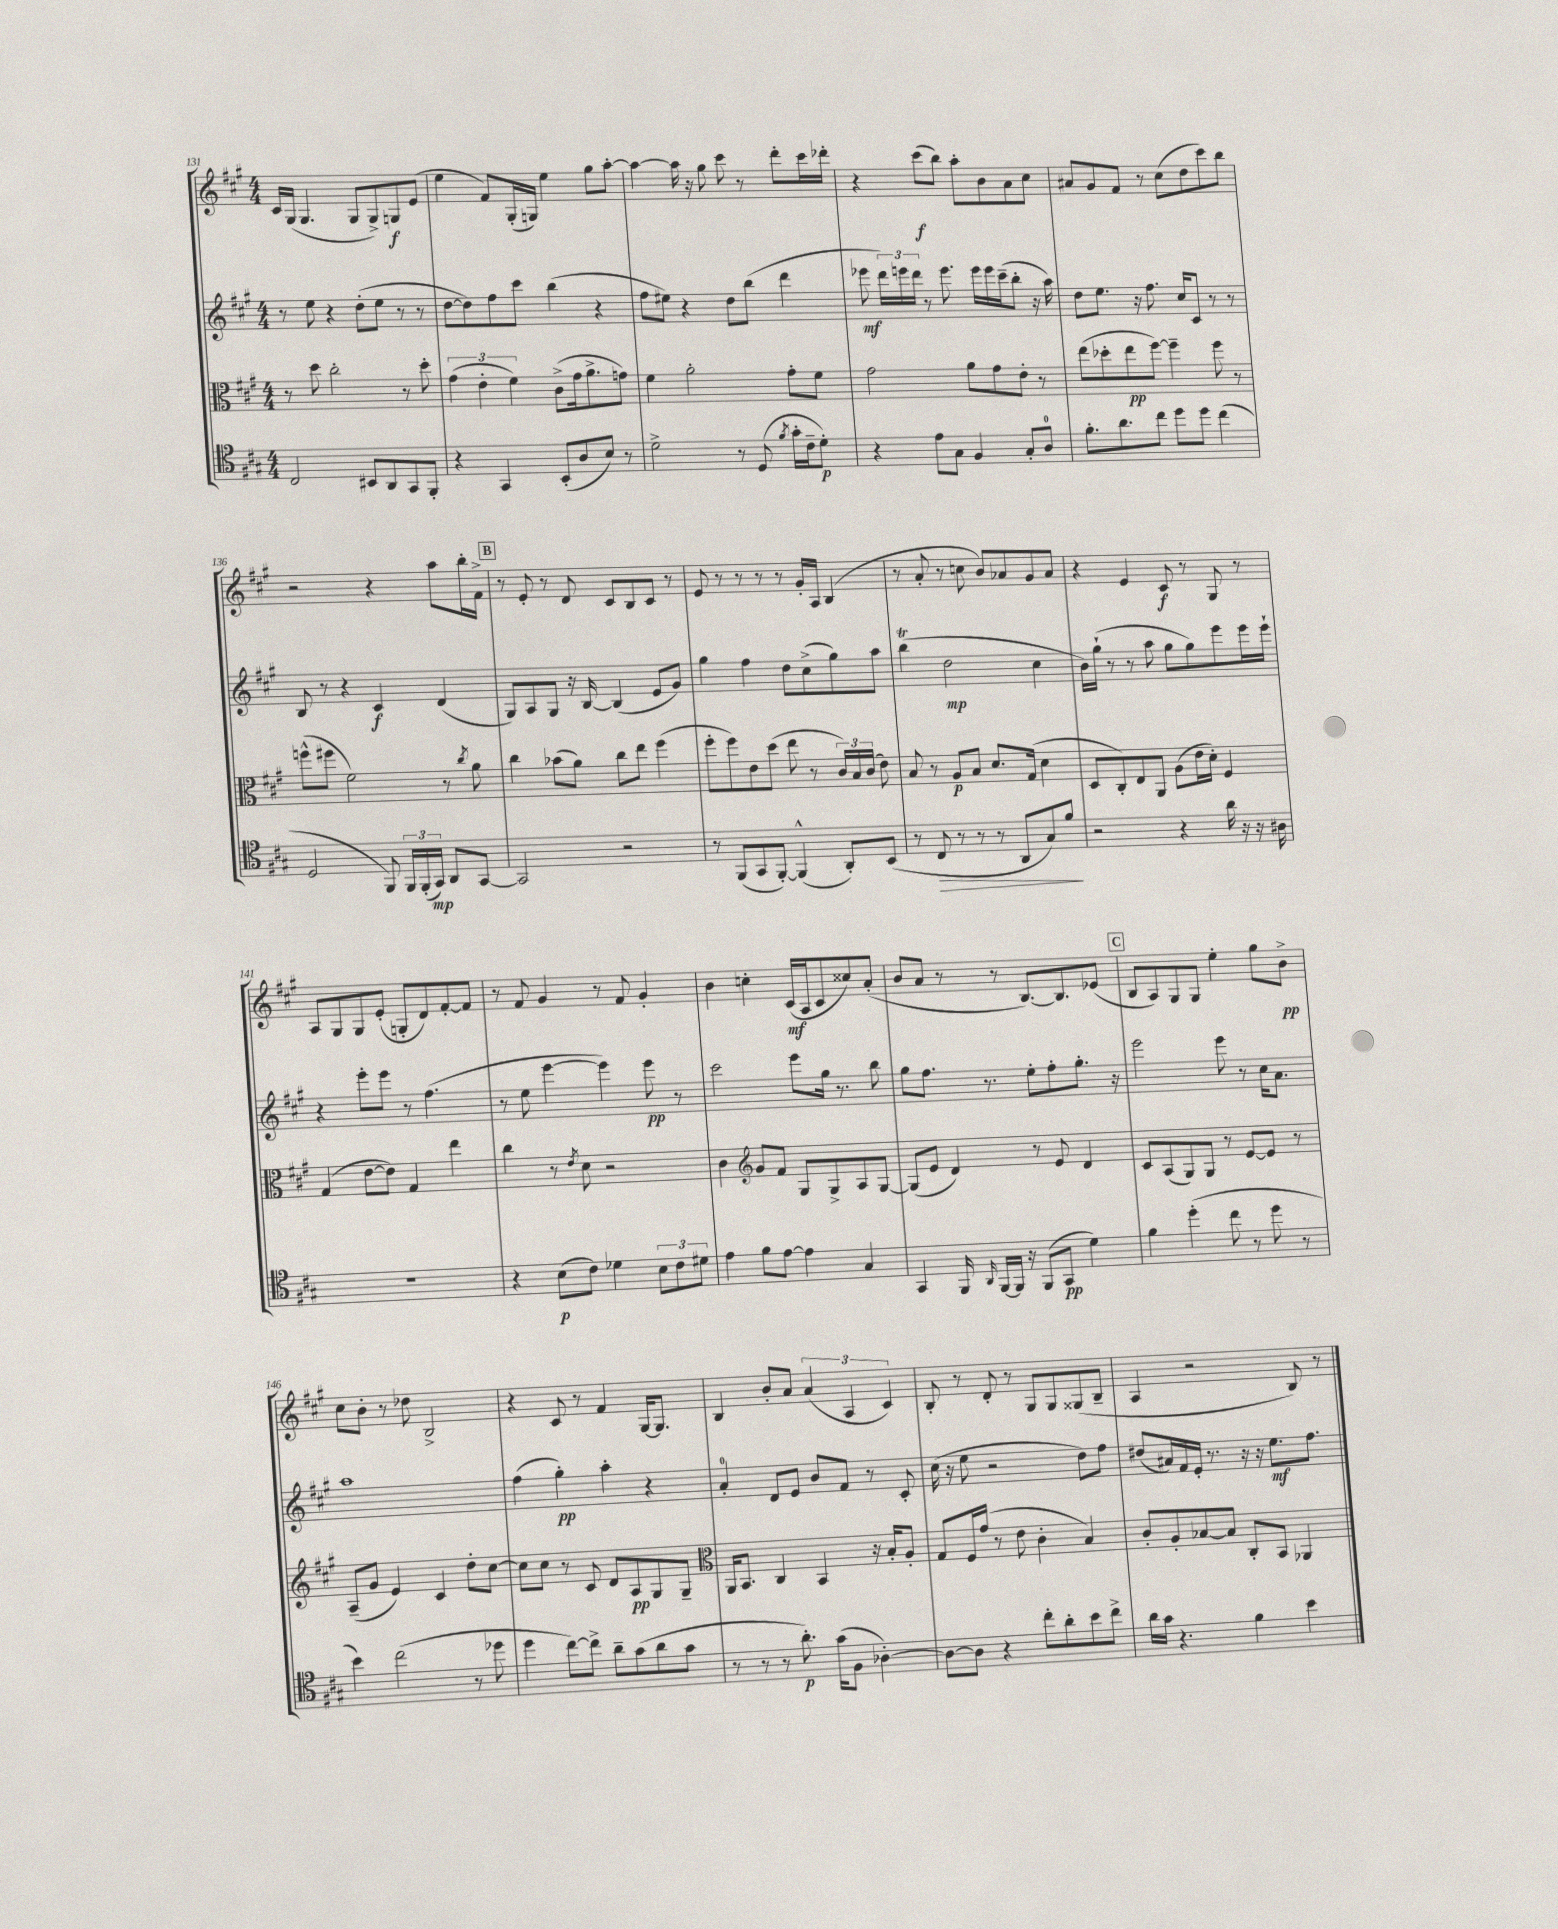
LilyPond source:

<<
\new StaffGroup <<
\new Staff = "s0" {
    \clef treble \key a \major \numericTimeSignature \time 4/4
    \autoBeamOff cis'16[ gis16]( gis4. gis8[ gis8->) g8\f e'8]( |
    e''4 fis'8[) gis16-.( g16]) e''4 gis''8[ a''8]~-. |
    a''4~ a''16 r16 gis''8 cis'''8 r8 d'''8[-. cis'''16 des'''16]-. |
    r4 cis'''8[\f( b''8]) a''8[-. b'8 a'8 cis''8] |
    ais'8[ gis'8 fis'8] r8 cis''8[( d''8 cis'''8) b''8] |
    r2 r4 a''8[ b''16-. fis'16]-> |
    \mark \markup { \box "B" } r8 e'8-. r8 d'8 cis'8[ b8 cis'8] r8 |
    e'8 r8 r8 r8 r8 gis'16[-. a16] b4( |
    r8 a'8-. r8 c''8 b'8[) aes'8 gis'8 aes'8] |
    r4 e'4 cis'8\f r8 gis8 r8 |
    a8[ gis8 gis8 e'8]-.( g8[-. d'8) fis'8~-. fis'8] |
    r8 fis'8 gis'4 r8 fis'8 gis'4-. |
    b'4 c''4-. cis'16[\mf( a16 cis'8 cisis''8) a'8]-.( |
    b'8[ a'8] r8 r8 b8.[~) b8. ees'8]( |
    \mark \markup { \box "C" } b8[ a8) gis8 gis8] e''4-. gis''8[ b'8]->\pp |
    cis''8[ b'8]-. r8 des''8 b2-> |
    r4 cis'8 r8 fis'4 gis16[~ gis8.] |
    b4 b'8[-. a'8] \tuplet 3/2 { a'4( a4 cis'4) } |
    b8-. r8 d'8-. r8 gis8[ gis8 gisis8( b8]-- |
    a4 r2 b8) r8 \bar "|." |
}
\new Staff = "s1" {
    \clef treble \key a \major \numericTimeSignature \time 4/4
    \autoBeamOff r8 e''8 r4 d''8[-.( e''8] r8 r8 |
    d''8[~ d''8) fis''8 cis'''8] b''4( r4 |
    fis''8[ eis''8]) r4 d''8[ b''8]( d'''4 |
    ees'''8\mf \tuplet 3/2 { d'''16[) e'''16 d'''16] } r8 e'''8. e'''16[ e'''16 cis'''16--( b''8]-. r16 a''16) |
    d''8[ e''8.] r16 fis''8. cis''16[ cis'8] r8 r8 |
    b8 r8 r4 cis'4\f d'4( |
    \mark \markup { \box "B" } gis8[) a8 gis8] r16 b16~ b4( e'8[ gis'8]) |
    gis''4 fis''4 d''8[ cis''8->( gis''8) a''8] |
    b''4\trill( d''2\mp cis''4 |
    b'16[) gis''16]-!( r8 r8 a''8 gis''8[ gis''8) e'''8 e'''16 e'''16]-! |
    r4 e'''8[-. e'''8] r8 fis''4.( |
    r8 e''8 e'''4~ e'''4) e'''8\pp r8 |
    cis'''2 e'''8[ gis''16] r8. b''8 |
    gis''8[ fis''8.] r8. e''8[-. fis''8-. gis''8.]-. r16 |
    \mark \markup { \box "C" } e'''2 e'''8 r8 cis''16[ a'8.] |
    a''1 |
    fis''4( gis''4-.\pp) a''4-. r4 |
    a'4-0-. d'8[ e'8] b'8[ fis'8] r8 cis'8-. |
    cis''16( r16 e''8 r2 d''8[) fis''8] |
    dis''8[( ais'16) fis'16 e'16]-. r8. r16 r16 e''8.[\mf fis''8.] \bar "|." |
}
\new Staff = "s2" {
    \clef alto \key a \major \numericTimeSignature \time 4/4
    \autoBeamOff r8 d''8 cis''2-. r8 d''8-. |
    \tuplet 3/2 { gis'4( e'4-. fis'4) } cis'8[->( gis'16 a'8.-> g'8]) |
    fis'4 a'2-. gis'8[-. fis'8] |
    gis'2 a'8[ gis'8 e'8]-. r8 |
    e''8[( des''8-. e''8\pp fis''8]~) fis''4-- fis''8 r8 |
    f''8[-^( fis''8] fis'2) r8 \acciaccatura { cis''8 } a'8 |
    \mark \markup { \box "B" } cis''4 bes'8[( a'8]) cis''8[ e''8] fis''4( |
    fis''8[-. fis''8) e'8 d''8]( e''8 r8 \tuplet 3/2 { cis'16[) b16 cis'16]( } e'8) |
    b8 r8 a8[\p b8] d'8.[ gis16]( d'4 |
    d8[ cis8-.) e8 a,8] a8[( e'16 d'16]-.) fis4 |
    gis4( e'8[~ e'8]) gis4 e''4 |
    cis''4 r8 \acciaccatura { e'8 } d'8 r2 |
    cis'4 \clef treble gis'8[ fis'8] gis8[ gis8-> a8 gis8]~ |
    gis8[( e'8] d'4) r8 e'8 d'4 |
    \mark \markup { \box "C" } cis'8[ a8( gis8) gis8] r8 e'8[~ e'8] r8 |
    a8[--( gis'8] e'4) cis'4 d''8[-. cis''8]~ |
    cis''8[ cis''8] r8 cis'8 d'8[ a8\pp gis8 gis8]-- |
    \clef alto a,16[ b,8.] cis4 b,4 r16 b16[-. a8]-. |
    gis8[ fis16 gis'16]( r8 e'8 cis'4-. b4) |
    cis'8[-. a8-. bes8~ bes8] cis8[-. b,8] aes,4 \bar "|." |
}
\new Staff = "s3" {
    \clef tenor \key a \major \numericTimeSignature \time 4/4
    \autoBeamOff cis2 bis,8[ a,8 gis,8 fis,8]-. |
    r4 gis,4 b,8[-.( a8 b8]) r8 |
    d'2-> r8 d8( \acciaccatura { fis'8 } gis'16[-. cis'16-- d'8]-.\p) |
    r4 e'8[ gis8] fis4 gis8[-. a8]-0 |
    fis'8.[-. a'8. cis''8] d''8[ d''8] cis''4( |
    d2 fis,8) \tuplet 3/2 { fis,16[ fis,16-.( gis,16]\mp) } a,8[ gis,8]~ |
    \mark \markup { \box "B" } gis,2 r2 |
    r8 fis,8[( gis,8 fis,8]~-.) fis,4-^( a,8[-.) b,8]( |
    r8 cis8\> r8 r8 r8 a,8[ gis8) fis'8]\! |
    r2 r4 a'16 r16 r16 ais16 |
    R1 |
    r4 b8[\p( cis'8]) des'4 \tuplet 3/2 { b8[ cis'8 dis'8] } |
    e'4 fis'8[ e'8]~ e'4 gis4 |
    gis,4 fis,16 \grace { a,16 } fis,16[~ fis,16] r16 fis,8[( gis,8]\pp d'4) |
    \mark \markup { \box "C" } fis'4 d''4-.( cis''8 r8 d''8 r8 |
    b'4) cis''2( r8 des''8 |
    d''4 cis''8[~) cis''8]-> a'8[-- gis'8( a'8 gis'8] |
    r8 r8 r8 a'8.-.\p) gis'16[( fis8] aes4~-.) |
    aes8[~ aes8] r4 cis''8[-. a'8-. b'8 cis''8]-> |
    a'16[ gis'16] r4. fis'4 b'4 \bar "|." |
}
>>
>>
\layout { \context { \Score currentBarNumber = #131 } }
